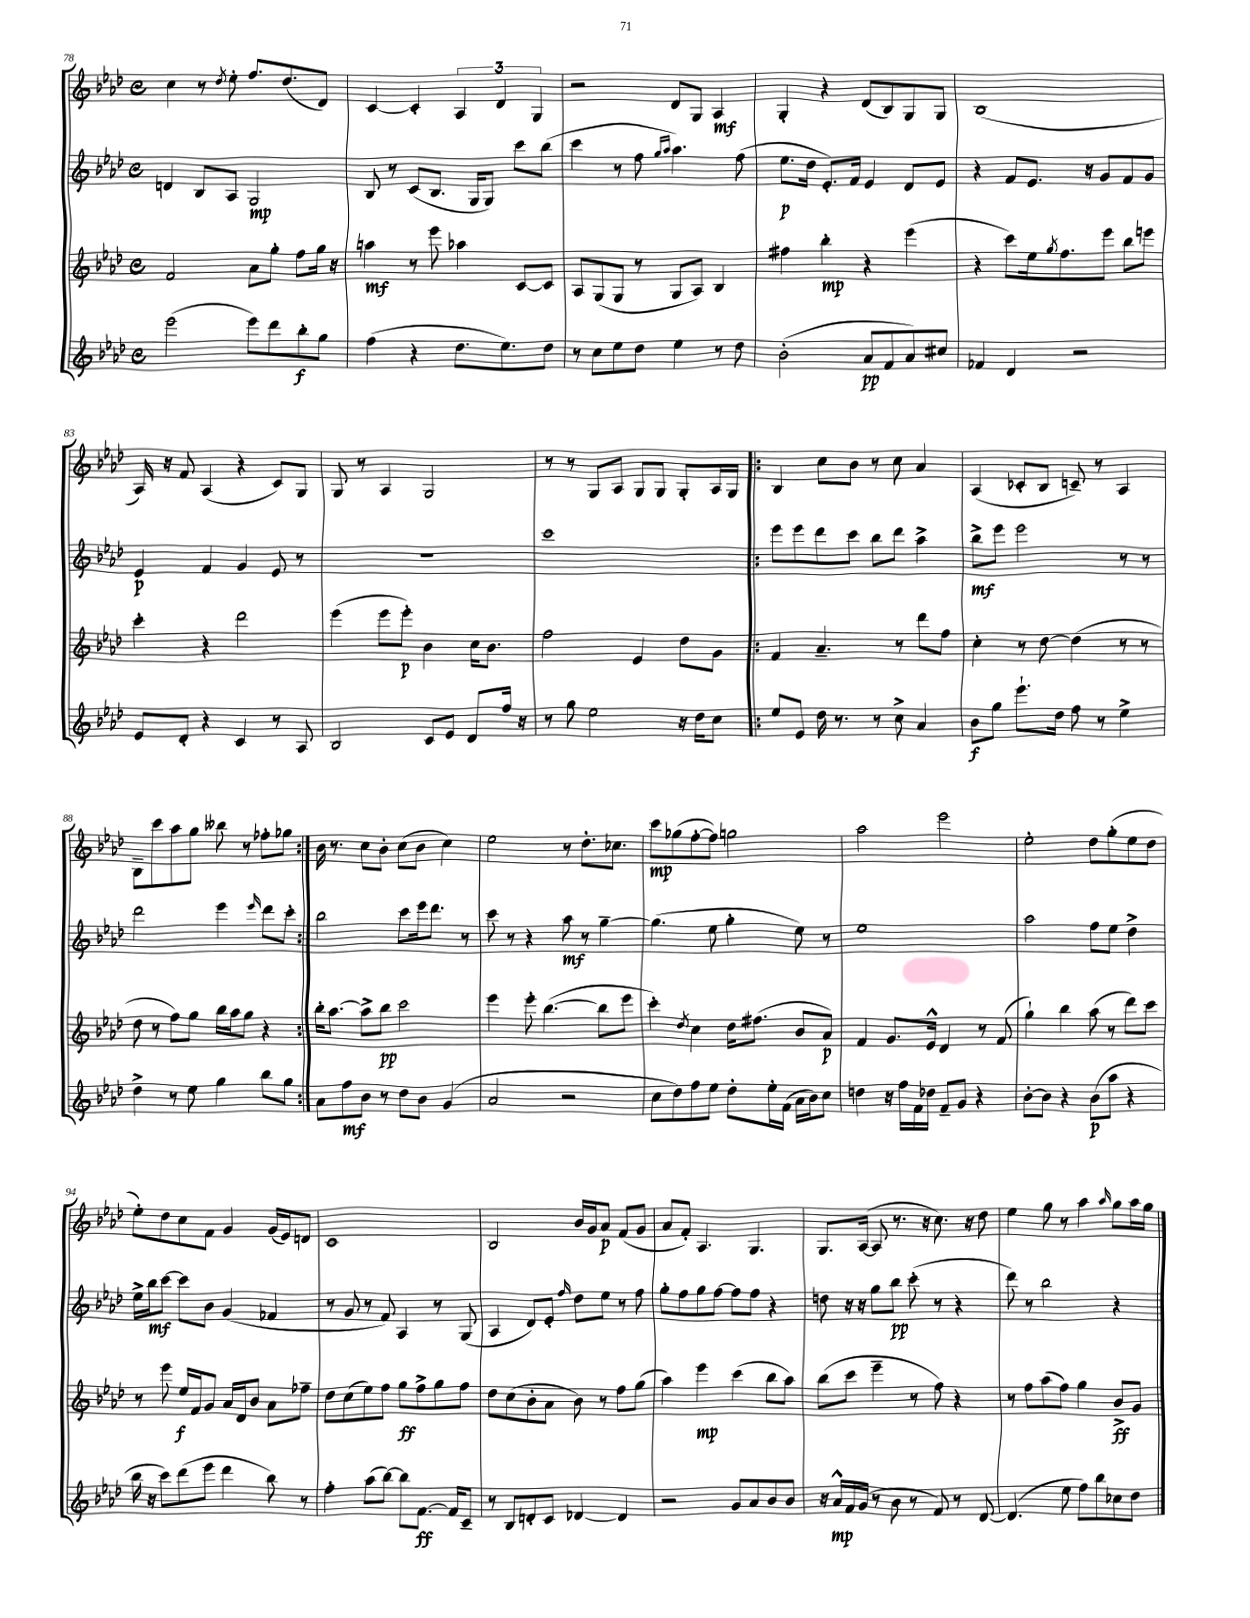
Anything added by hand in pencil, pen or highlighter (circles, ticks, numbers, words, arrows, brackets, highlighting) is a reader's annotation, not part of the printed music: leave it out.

**kern	**dynam	**kern	**dynam	**kern	**dynam	**kern	**dynam
*part4	*part4	*part3	*part3	*part2	*part2	*part1	*part1
*staff4	*staff4	*staff3	*staff3	*staff2	*staff2	*staff1	*staff1
*clefG2	*	*clefG2	*	*clefG2	*	*clefG2	*
*k[b-e-a-d-]	*	*k[b-e-a-d-]	*	*k[b-e-a-d-]	*	*k[b-e-a-d-]	*
*M4/4	*	*M4/4	*	*M4/4	*	*M4/4	*
*met(c)	*	*met(c)	*	*met(c)	*	*met(c)	*
=78	=78	=78	=78	=78	=78	=78	=78
(2eee-\	.	2f/	.	4dn/	.	4cc\	.
.	.	.	.	8B-/L	.	8r	.
.	.	.	.	.	.	8qdd-/	.
.	.	.	.	8A-/J	.	8ee-'\	.
8eee-\L)	.	8a-\L	.	2G/	mp	8.ff/L	.
8ddd-\	.	8gg'\J	.	.	.	.	.
.	.	.	.	.	.	(8.dd-/	.
8bb-'\	f	8ff\L	.	.	.	.	.
8gg\J	.	16gg\Jk	.	.	.	8d-/J)	.
.	.	16r	.	.	.	.	.
=79	=79	=79	=79	=79	=79	=79	=79
(4ff\	.	4aan\	mf	8B-/	.	[4c/	.
.	.	.	.	8r	.	.	.
4r	.	8r	.	(8c/L	.	4c'/]	.
.	.	8eee-\	.	8.B-/J	.	.	.
8.dd-\L	.	4aa-X\	.	.	.	6A-/	.
.	.	.	.	16G/KL	.	.	.
.	.	.	.	8G/J)	.	.	.
.	.	.	.	.	.	6d-/	.
8.ee-\)	.	.	.	.	.	.	.
.	.	[8c/L	.	8ccc\L	.	.	.
.	.	.	.	.	.	6G/	.
8dd-\J	.	8c/J]	.	(8bb-\J	.	.	.
=80	=80	=80	=80	=80	=80	=80	=80
8r	.	8A-/L	.	4ccc\	.	2r	.
8cc\L	.	(8G/	.	.	.	.	.
8ee-\	.	8G/J	.	8r	.	.	.
8dd-\J	.	8r	.	8ff\	.	.	.
.	.	.	.	16qqgg/LL	.	.	.
.	.	.	.	16qqaa-/JJ	.	.	.
4ee-\	.	8G/L	.	4.aa-\)	.	8d-/L	.
.	.	8A-/J)	.	.	.	8G/J	.
8r	.	4B-/	.	.	.	4A-/	mf
8dd-\	.	.	.	(8ff\	.	.	.
=81	=81	=81	=81	=81	=81	=81	=81
(2b-'\	.	4ff#X\	.	8.ee-\L	p	4G'/	.
.	.	.	.	16dd-\Jk	.	.	.
.	.	4bb-'\	mp	8.e-'/L)	.	4r	.
.	.	.	.	16f/Jk	.	.	.
8a-/L	pp	4r	.	4e-/	.	(8d-/L	.
8f/	.	.	.	.	.	8B-/)	.
8a-/)	.	(4eee-\	.	8d-/L	.	8G/	.
8cc#X/J	.	.	.	8e-/J	.	8G/J	.
=82	=82	=82	=82	=82	=82	=82	=82
4f-X/	.	4r	.	4r	.	(1B-	.
4d-/	.	8ccc\L)	.	8f/L	.	.	.
.	.	16ee-\k	.	8.e-/J	.	.	.
.	.	8qgg/	.	.	.	.	.
.	.	8.ff\	.	.	.	.	.
2r	.	.	.	.	.	.	.
.	.	.	.	16r	.	.	.
.	.	8eee-\J	.	8g/L	.	.	.
.	.	8bb-\L	.	8f/	.	.	.
.	.	8eeen\J	.	8g/J	.	.	.
!!LO:LB:g=z
=83	=83	=83	=83	=83	=83	=83	=83
8e-/L	.	4ccc'\	.	4e-/	p	16A-/)	.
.	.	.	.	.	.	16r	.
8d-'/J	.	.	.	.	.	8f/	.
4r	.	4r	.	4f/	.	(4A-/	.
4c/	.	2ddd-\	.	4g/	.	4r	.
8r	.	.	.	8e-/	.	8c/L)	.
8A-/	.	.	.	8r	.	8G/J	.
=84	=84	=84	=84	=84	=84	=84	=84
2B-/	.	(4eee-\	.	1r	.	8G/	.
.	.	.	.	.	.	8r	.
.	.	8eee-\L	.	.	.	4A-/	.
.	.	8eee-'\J)	p	.	.	.	.
8c/L	.	4b-\	.	.	.	2G/	.
8e-/J	.	.	.	.	.	.	.
8d-/L	.	16cc\KL	.	.	.	.	.
.	.	8.b-\J	.	.	.	.	.
16ff/Jk	.	.	.	.	.	.	.
16r	.	.	.	.	.	.	.
=85	=85	=85	=85	=85	=85	=85	=85
8r	.	2ff\	.	1ccc	.	8r	.
8gg\	.	.	.	.	.	8r	.
2ee-\	.	.	.	.	.	8G/L	.
.	.	.	.	.	.	8A-/J	.
.	.	4e-/	.	.	.	8G/L	.
.	.	.	.	.	.	8G/J	.
16r	.	8dd-\L	.	.	.	8G'/L	.
16dd-\KL	.	.	.	.	.	.	.
8cc\J	.	8g\J	.	.	.	16A-/L	.
.	.	.	.	.	.	16G/JJ	.
=86!|:	=86!|:	=86!|:	=86!|:	=86!|:	=86!|:	=86!|:	=86!|:
8ee-/L	.	4f/	.	8eee-\L	.	4B-/	.
8e-/J	.	.	.	8eee-\	.	.	.
16dd-\	.	4.a-~/	.	8ddd-\	.	8cc\L	.
8.r	.	.	.	.	.	.	.
.	.	.	.	8ccc\J	.	8b-\J	.
8r	.	.	.	8bb-\L	.	8r	.
8cc^\	.	8r	.	8ddd-\J	.	8cc\	.
4a-/	.	8ddd-\L	.	4aa-^\	.	4a-/	.
.	.	8ff\J	.	.	.	.	.
=87	=87	=87	=87	=87	=87	=87	=87
8b-\L	f	4cc'\	.	8bb-^\L	mf	(4A-/	.
8gg\J	.	.	.	8eee-\J	.	.	.
8.eee-`\L	.	8r	.	2eee-\	.	8c-X'/L	.
.	.	[8dd-\	.	.	.	8B-/J	.
16dd-\Jk	.	.	.	.	.	.	.
8ff\	.	(4dd-\]	.	.	.	8cn~/)	.
8r	.	.	.	.	.	8r	.
4ee-^\	.	8r	.	8r	.	4A-/	.
.	.	8r	.	8r	.	.	.
!!LO:LB:g=z
=88	=88	=88	=88	=88	=88	=88	=88
4dd-^\	.	8dd-\	.	2ddd-\	.	8B-~\L	.
.	.	8r	.	.	.	8ccc\	.
8r	.	8ff\L)	.	.	.	8aa-\	.
8ee-\	.	8gg\J	.	.	.	8gg\J	.
4gg\	.	16bb-\LL	.	4eee-\	.	8bb--X\	.
.	.	16aa-\J	.	.	.	.	.
.	.	8gg\J	.	.	.	8r	.
.	.	.	.	16qqeee-/	.	.	.
8bb-\L	.	4r	.	8ddd-\L	.	8ff-X'\L	.
8gg\J	.	.	.	8ccc'\J	.	8gg-X\J	.
=89:|!	=89:|!	=89:|!	=89:|!	=89:|!	=89:|!	=89:|!	=89:|!
8a-\L	.	16bb-'\KL	.	2bb-\	.	16b-\	.
.	.	[8.aa-\J	.	.	.	8.r	.
8ff\	mf	.	.	.	.	.	.
8b-\J	.	8aa-^\L]	.	.	.	8cc\L	.
8r	.	8bb-\J	pp	.	.	8b-'\J	.
8dd-\L	.	2ccc\	.	8ccc\L	.	(8cc\L	.
8b-\J	.	.	.	16eee-\k	.	8b-\J	.
.	.	.	.	8.ddd-\J	.	.	.
(4g/	.	.	.	.	.	4cc\)	.
.	.	.	.	8r	.	.	.
=90	=90	=90	=90	=90	=90	=90	=90
2a-/	.	4eee-\	.	8ccc\	.	2ee-\	.
.	.	.	.	8r	.	.	.
.	.	8eee-'\	.	4r	.	.	.
.	.	([4.bb-\	.	.	.	.	.
2r	.	.	.	8aa-\	mf	8r	.
.	.	.	.	8r	.	8.dd-'\L	.
.	.	8bb-\L]	.	[4gg~\	.	.	.
.	.	.	.	.	.	8.cc-X\J	.
.	.	8eee-\J	.	.	.	.	.
=91	=91	=91	=91	=91	=91	=91	=91
8cc\L	.	4ccc'\)	.	(4.gg\]	.	8ccc\L	mp
8dd-\)	.	.	.	.	.	(8gg-X\	.
.	.	8qdd-/	.	.	.	.	.
8ff\	.	4cc\	.	.	.	[8ff'\	.
8ee-\J	.	.	.	8ee-\	.	8ff\J])	.
8dd-'\L	.	16dd-\KL	.	4gg'\	.	2ggn\	.
.	.	(8.ff#X\J	.	.	.	.	.
16ee-'\L	.	.	.	.	.	.	.
(16f\JJ	.	.	.	.	.	.	.
16a-\LL	.	8b-/L	.	8ee-\)	.	.	.
16b-\J)	.	.	.	.	.	.	.
8cc\J	.	8a-/J)	p	8r	.	.	.
=92	=92	=92	=92	=92	=92	=92	=92
4ddn\	.	4f/	.	1ee-	.	2aa-\	.
16r	.	8.g/L	.	.	.	.	.
16ff\LL	.	.	.	.	.	.	.
16f\	.	.	.	.	.	.	.
16dd-X\JJ	.	16e-^^/Jk	.	.	.	.	.
8f~/L	.	4d-/	.	.	.	2eee-\	.
8g/J	.	.	.	.	.	.	.
4r	.	8r	.	.	.	.	.
.	.	(8f/	.	.	.	.	.
=93	=93	=93	=93	=93	=93	=93	=93
[8b-'\L	.	4gg`\)	.	2aa-\	.	2ee-'\	.
8b-\J]	.	.	.	.	.	.	.
4r	.	4bb-\	.	.	.	.	.
(8b-\L	p	(8aa-\	.	8ff\L	.	8dd-\L	.
8aa-\J	.	8r	.	8ee-\J	.	(8gg'\	.
4r	.	8ddd-\L)	.	4dd-^\	.	8ee-\	.
.	.	8ccc\J	.	.	.	8dd-\J	.
!!LO:LB:g=z
=94	=94	=94	=94	=94	=94	=94	=94
16bb-\	.	8r	.	16ee-^\LL	.	8ee-'\L)	.
16r	.	.	.	16bb-\J	mf	.	.
8ccc\L)	.	8eee-\	.	[8ccc\J	.	8dd-\	.
(8ddd-\	.	16ee-/LL	f	8ccc\L]	.	8cc\	.
.	.	16f/J	.	.	.	.	.
8eee-\J	.	8g/J	.	8b-\J	.	8f\J	.
4ddd-\	.	16a-/LL	.	(4g/	.	4g/	.
.	.	16d-/J	.	.	.	.	.
.	.	8b-/J	.	.	.	.	.
8bb-\)	.	8a-\L	.	4f-X/	.	(16g/LL	.
.	.	.	.	.	.	16e-/J)	.
8r	.	8ff-X~\J	.	.	.	8dn/J	.
=95	=95	=95	=95	=95	=95	=95	=95
4ff'\	.	8dd-\L	.	8r	.	1c	.
.	.	(8cc\	.	8g/	.	.	.
(8aa-\L	.	8ee-\)	.	8r	.	.	.
[8bb-\J)	.	8ff\J	.	8f/)	.	.	.
8bb-\L]	.	8gg\L	ff	4A-/	.	.	.
[8.f\J	ff	8ff^\	.	.	.	.	.
.	.	8gg\	.	8r	.	.	.
16f/KL]	.	.	.	.	.	.	.
8c~/J	.	8ff\J	.	(8G/	.	.	.
=96	=96	=96	=96	=96	=96	=96	=96
8r	.	8dd-\L	.	4A-/	.	2B-/	.
8B-/L	.	(8cc\	.	.	.	.	.
8dn'/	.	8b-'\	.	8d-/L)	.	.	.
8c/J	.	8a-\J	.	8e-'/J	.	.	.
.	.	.	.	16qqff/	.	.	.
[4d-X/	.	8b-\)	.	8dd-\L	.	16b-/LL	.
.	.	.	.	.	.	16g/J	.
.	.	8r	.	8ee-\J	.	8a-/J	p
4d-/]	.	8ff\L	.	8r	.	(8f/L	.
.	.	(8gg\J	.	8ff\	.	8g/J	.
=97	=97	=97	=97	=97	=97	=97	=97
2r	.	4aa-\)	.	8gg'\L	.	8a-/L	.
.	.	.	.	8ff\	.	8f'/J)	.
.	.	4eee-\	mp	8gg\	.	4.A-/	.
.	.	.	.	[8ff\J	.	.	.
8g/L	.	(4ccc\	.	8ff\L]	.	.	.
8a-/	.	.	.	8ff\J	.	4.G/	.
8b-/	.	8bb-\L	.	4r	.	.	.
8b-/J	.	8aa-\J)	.	.	.	.	.
=98	=98	=98	=98	=98	=98	=98	=98
16r	.	(8bb-\L	.	8ddn\	.	8.G/L	.
16a-^^/LL	mp	.	.	.	.	.	.
16f/	.	8ccc\J	.	16r	.	.	.
(16g/JJ	.	.	.	16r	.	([16A-/Jk	.
8r	.	4eee-~\	.	8gg\L	.	8A-/]	.
8b-\	.	.	.	8bb-\J	pp	8.r	.
8r	.	8r	.	(8ccc'\	.	.	.
.	.	.	.	.	.	16r	.
8f/)	.	8ff\)	.	8r	.	8.cc\)	.
8r	.	4r	.	4r	.	.	.
.	.	.	.	.	.	16r	.
[8d-/	.	.	.	.	.	8dd-\	.
=99	=99	=99	=99	=99	=99	=99	=99
(4.d-/]	.	8r	.	8ddd-\)	.	4ee-\	.
.	.	8ff\L	.	8r	.	.	.
.	.	(8aa-\	.	2bb-\	.	8gg\	.
8ee-\	.	8ff\J)	.	.	.	8r	.
8ff\L)	.	4gg\	.	.	.	4aa-\	.
8bb-\	.	.	.	.	.	.	.
.	.	.	.	.	.	16qqaa-/	.
8cc-X\	.	8b-^/L	ff	4r	.	8gg\L	.
8dd-\J	.	8g/J	.	.	.	16aa-\L	.
.	.	.	.	.	.	16gg\JJ	.
==	==	==	==	==	==	==	==
*-	*-	*-	*-	*-	*-	*-	*-
